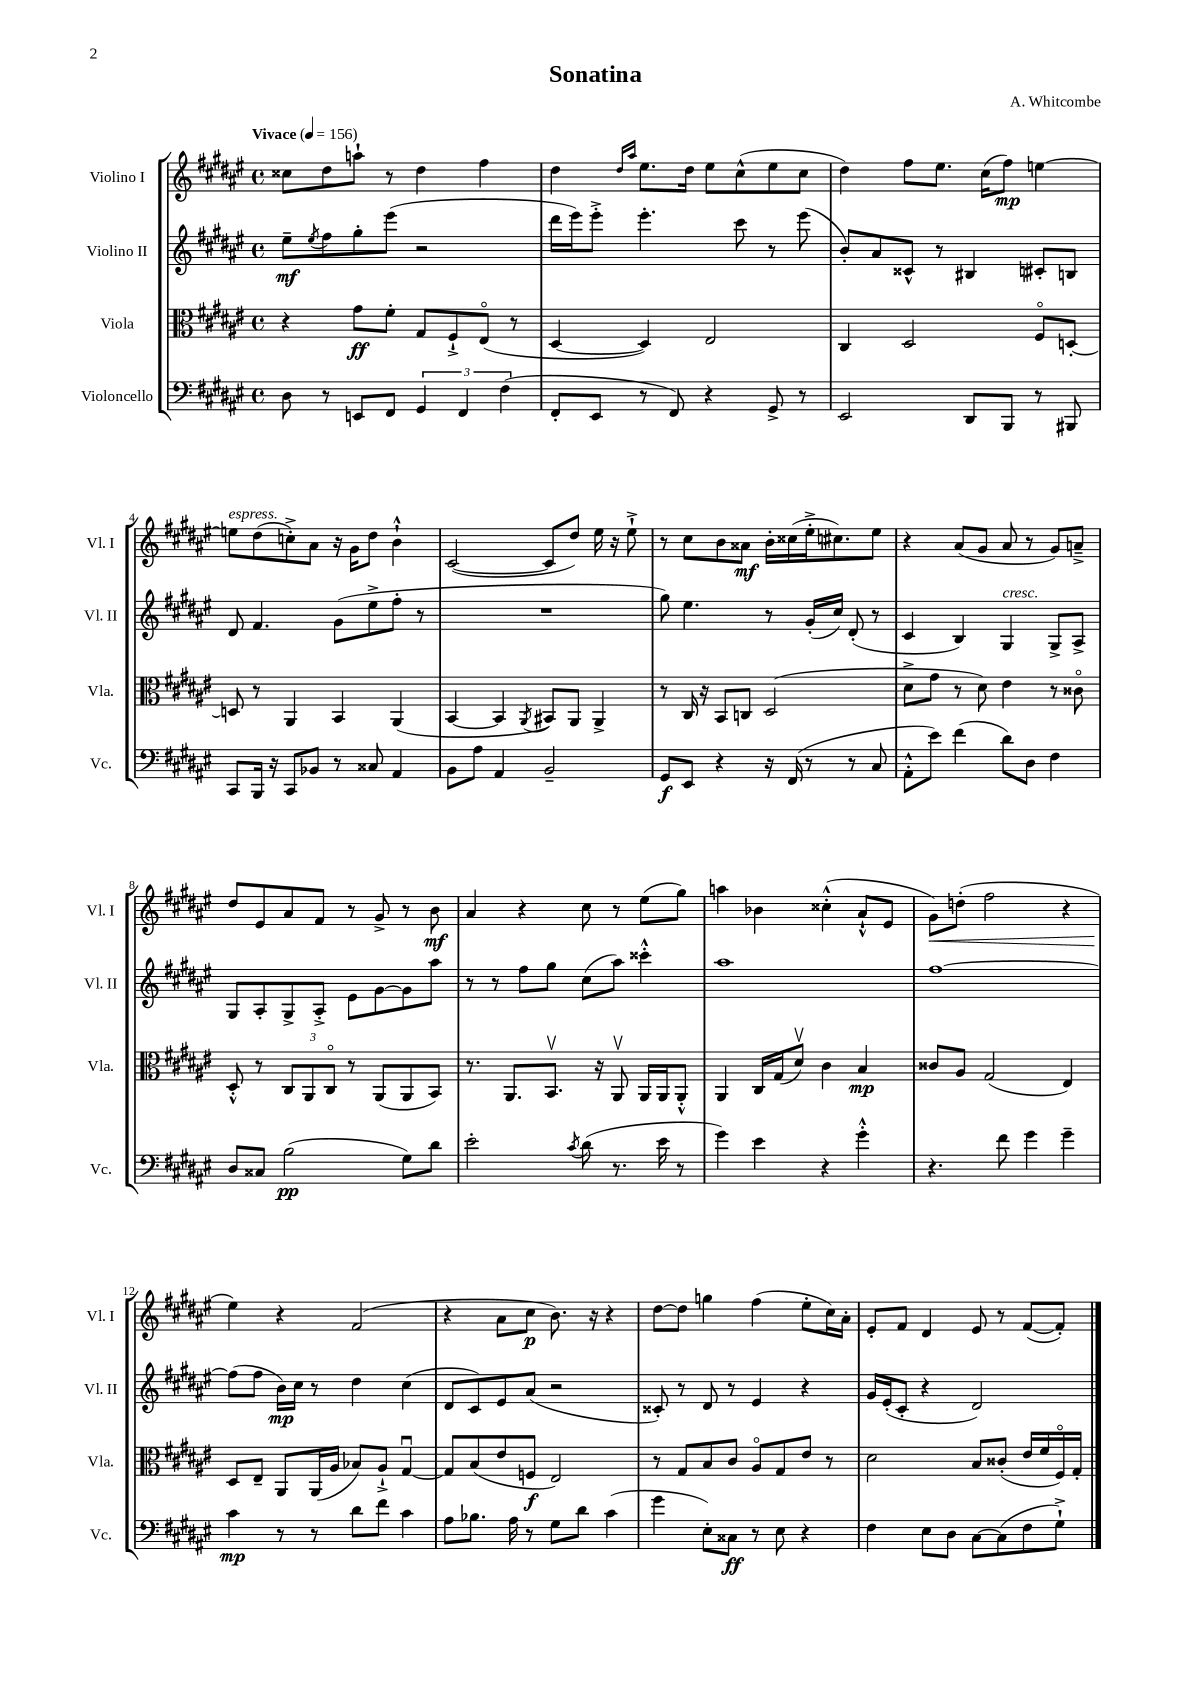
\header { title = "Sonatina" composer = "A. Whitcombe" }
<<
\new StaffGroup <<
\new Staff = "s0" \with { instrumentName = "Violino I" shortInstrumentName = "Vl. I" } {
    \clef treble \key fis \major \defaultTimeSignature \time 4/4 \tempo "Vivace" 4 = 156
    cisis''8 dis''8 a''8-! r8 dis''4 fis''4 |
    dis''4 \grace { dis''16 ais''16 } eis''8. dis''16 eis''8 cis''8-^( eis''8 cis''8 |
    dis''4) fis''8 eis''8. cis''16( fis''8\mp) e''4~ |
    e''8^\markup { \italic "espress." } dis''8( c''8-.->) ais'8 r16 gis'16 dis''8 b'4-!-^ |
    cis'2~( cis'8 dis''8) eis''16 r16 eis''8-!-> |
    r8 cis''8 b'8 aisis'8\mf b'16-. cisis''16( eis''16-.-> cis''8.) eis''8 |
    r4 ais'8( gis'8 ais'8 r8 gis'8) a'8---> |
    dis''8 eis'8 ais'8 fis'8 r8 gis'8-> r8 b'8\mf |
    ais'4 r4 cis''8 r8 eis''8( gis''8) |
    a''4 bes'4 cisis''4-.-^( ais'8-!-^ eis'8 |
    gis'8\<) d''8-.( fis''2 r4 |
    eis''4\!) r4 fis'2( |
    r4 ais'8 cis''8\p b'8.) r16 r4 |
    dis''8~ dis''8 g''4 fis''4( eis''8-. cis''16) ais'16-. |
    eis'8-. fis'8 dis'4 eis'8 r8 fis'8~( fis'8-.) \bar "|." |
}
\new Staff = "s1" \with { instrumentName = "Violino II" shortInstrumentName = "Vl. II" } {
    \clef treble \key fis \major \defaultTimeSignature \time 4/4
    eis''8--\mf \acciaccatura { eis''8 } fis''8 gis''8-. eis'''8( r2 |
    dis'''16 eis'''16) eis'''8-.-> eis'''4.-. cis'''8 r8 eis'''8( |
    b'8-.) ais'8 cisis'8-^ r8 bis4 cis'8-. b8 |
    dis'8 fis'4. gis'8( eis''8-> fis''8-. r8 |
    R1 |
    gis''8) eis''4. r8 gis'16-.( cis''16) dis'8-.( r8 |
    cis'4 b4) gis4^\markup { \italic "cresc." } gis8-> ais8-> |
    gis8 ais8-. gis8-> ais8-.-> eis'8 gis'8~ gis'8 ais''8 |
    r8 r8 fis''8 gis''8 cis''8( ais''8) cisis'''4-.-^ |
    ais''1 |
    fis''1~ |
    fis''8( fis''8 b'16\mp) cis''16 r8 dis''4 cis''4( |
    dis'8 cis'8) eis'8 ais'8( r2 |
    cisis'8-.) r8 dis'8 r8 eis'4 r4 |
    gis'16 eis'16-.( cis'8-. r4 dis'2) \bar "|." |
}
\new Staff = "s2" \with { instrumentName = "Viola" shortInstrumentName = "Vla." } {
    \clef alto \key fis \major \defaultTimeSignature \time 4/4
    r4 gis'8\ff fis'8-. gis8 fis8-!-> eis8\flageolet( r8 |
    dis4~ dis4) eis2 |
    cis4 dis2 fis8\flageolet d8~-. |
    d8 r8 ais,4 b,4 ais,4( |
    b,4~ b,4 \acciaccatura { ais,8 } bis,8) ais,8 ais,4-> |
    r8 cis16 r16 b,8 c8 dis2( |
    dis'8-> gis'8 r8 dis'8) eis'4 r8 cisis'8\flageolet |
    dis8-.-^ r8 \tuplet 3/2 { cis8 ais,8 cis8\flageolet } r8 ais,8( ais,8 b,8) |
    r8. ais,8. b,8.\upbow r16 ais,8\upbow ais,16 ais,16 ais,8-.-^ |
    ais,4 cis16 gis16( dis'8\upbow) cis'4 b4\mp |
    cisis'8 ais8 gis2( eis4) |
    dis8 eis8-- ais,8 ais,16( ais16 bes8) ais8-!-> gis4~\downbow |
    gis8 b8( eis'8 f8\f eis2) |
    r8 gis8 b8 cis'8 ais8\flageolet gis8 eis'8 r8 |
    dis'2 b8 cisis'8-.( eis'16 fis'16 fis16\flageolet) gis16-. \bar "|." |
}
\new Staff = "s3" \with { instrumentName = "Violoncello" shortInstrumentName = "Vc." } {
    \clef bass \key fis \major \defaultTimeSignature \time 4/4
    dis8 r8 e,8 fis,8 \tuplet 3/2 { gis,4 fis,4 fis4( } |
    fis,8-. eis,8 r8 fis,8) r4 gis,8-> r8 |
    eis,2 dis,8 b,,8 r8 bis,,8 |
    cis,8 b,,16 r16 cis,8 bes,8 r8 cisis8 ais,4 |
    b,8 ais8 ais,4 b,2-- |
    gis,8\f eis,8 r4 r16 fis,16( r8 r8 cis8 |
    ais,8-.-^ eis'8) fis'4( dis'8) dis8 fis4 |
    dis8 cisis8 b2\pp( gis8) dis'8 |
    eis'2-. \acciaccatura { cis'8 } dis'8( r8. eis'16 r8 |
    gis'4) eis'4 r4 gis'4-.-^ |
    r4. fis'8 gis'4 gis'4-- |
    cis'4\mp r8 r8 dis'8 fis'8 cis'4 |
    ais8 bes8. ais16 r8 gis8 dis'8 cis'4( |
    gis'4 eis8-.) cisis8\ff r8 eis8 r4 |
    fis4 eis8 dis8 cis8~ cis8( fis8 gis8-!->) \bar "|." |
}
>>
>>
